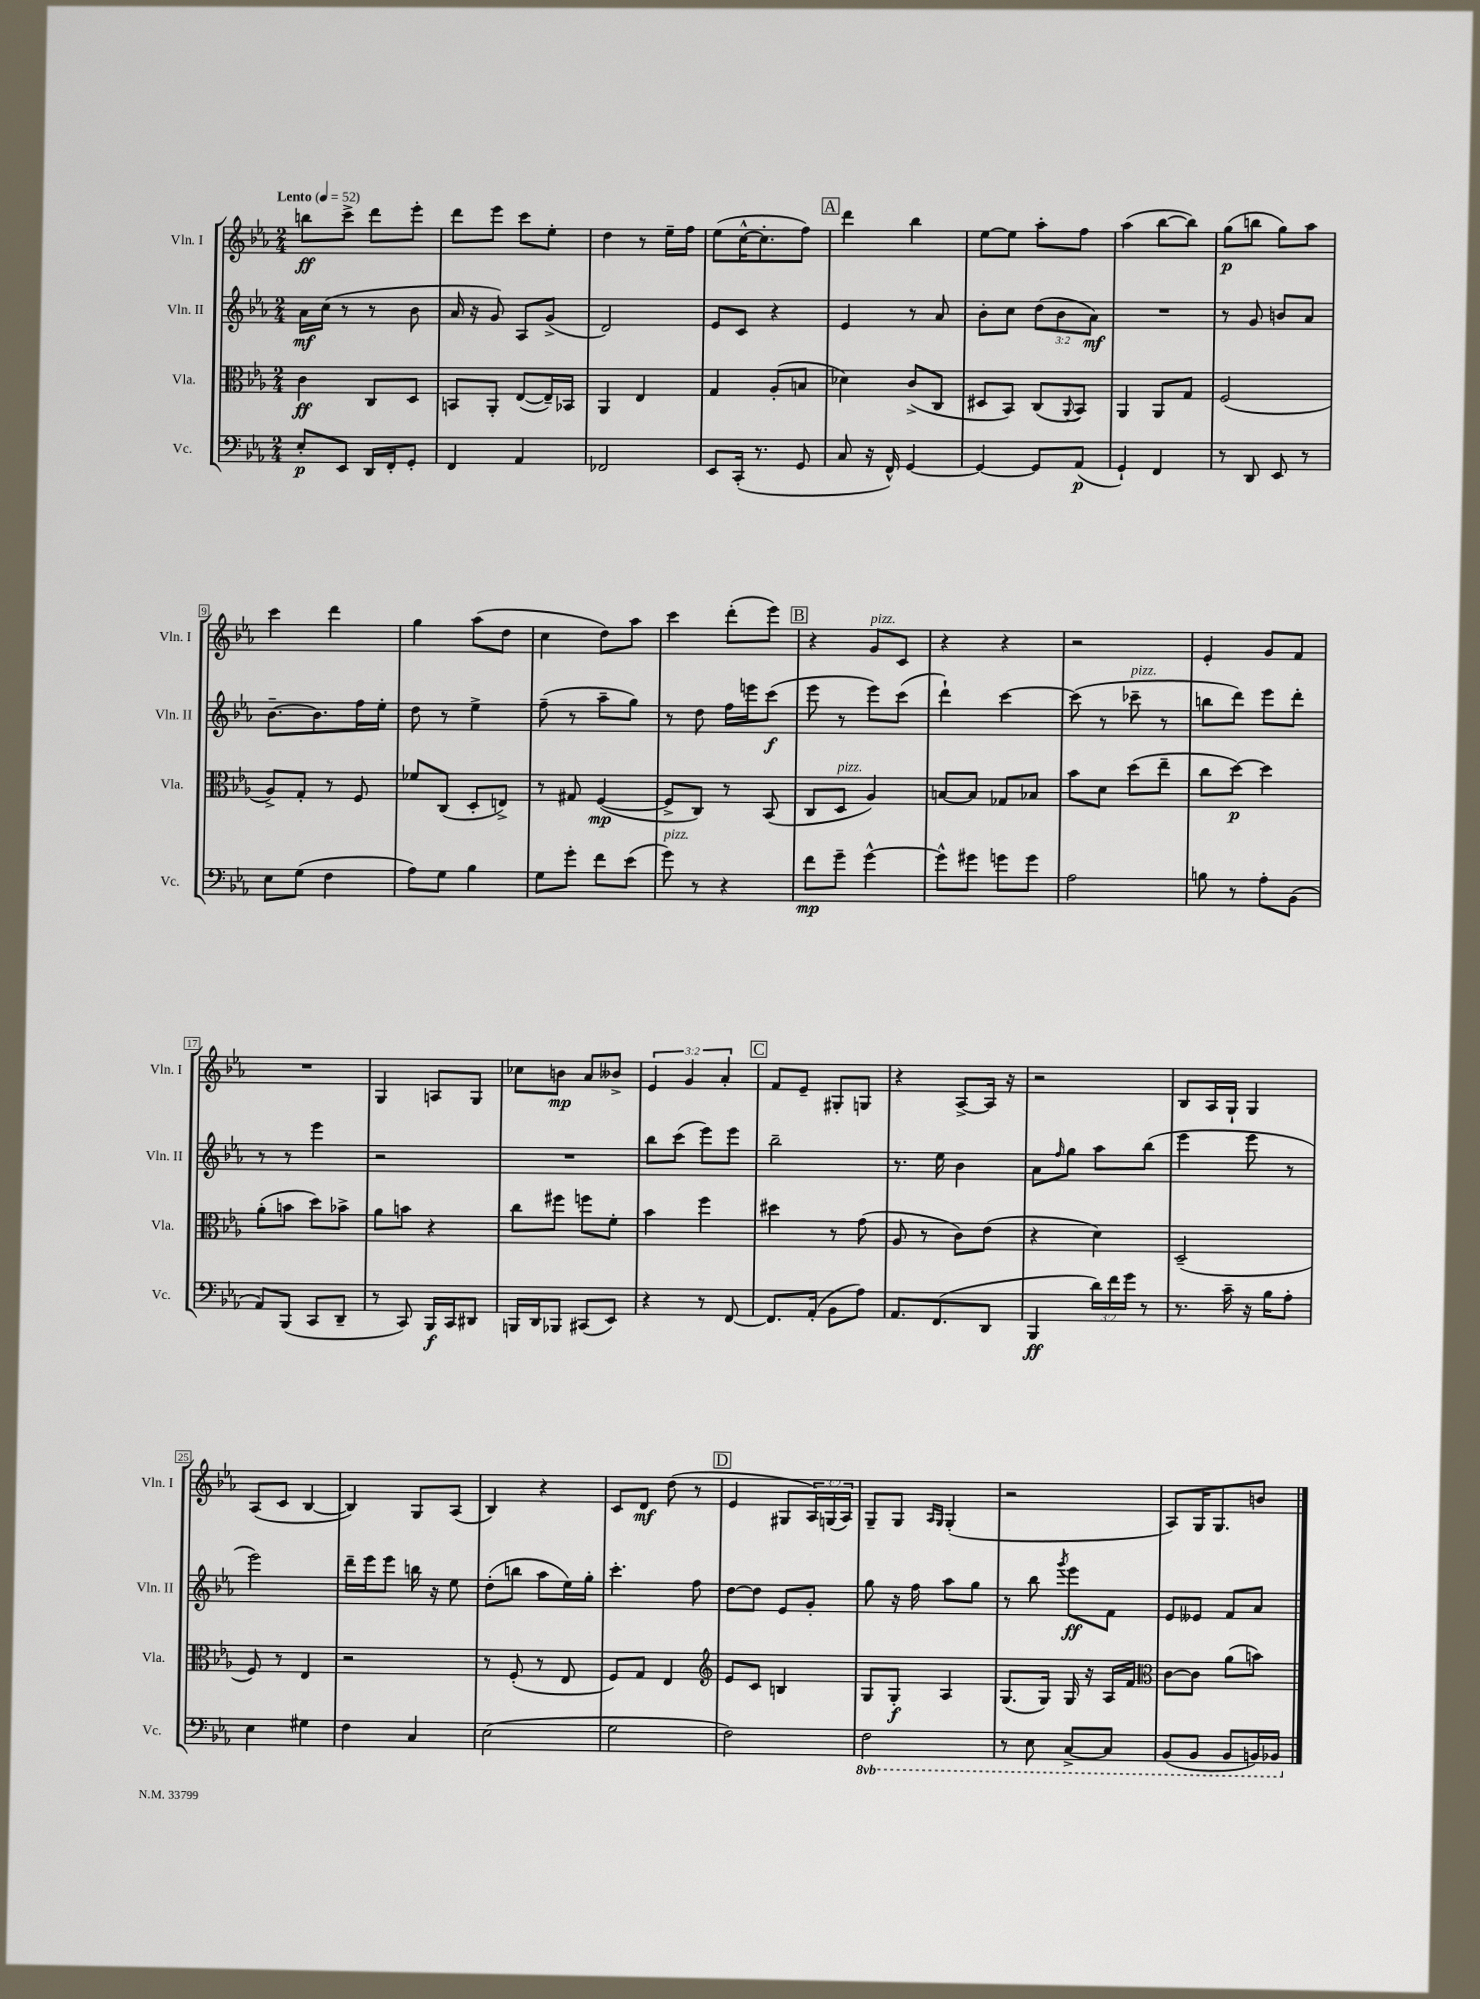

**kern	**dynam	**kern	**dynam	**kern	**dynam	**kern	**dynam
*part4	*part4	*part3	*part3	*part2	*part2	*part1	*part1
*staff4	*staff4	*staff3	*staff3	*staff2	*staff2	*staff1	*staff1
*I"Vc.	*	*I"Vla.	*	*I"Vln. II	*	*I"Vln. I	*
*I'Vc.	*	*I'Vla.	*	*I'Vln. II	*	*I'Vln. I	*
*clefF4	*	*clefC3	*	*clefG2	*	*clefG2	*
*k[b-e-a-]	*	*k[b-e-a-]	*	*k[b-e-a-]	*	*k[b-e-a-]	*
*M2/4	*	*M2/4	*	*M2/4	*	*M2/4	*
*MM52	*	*MM52	*	*MM52	*	*MM52	*
=1	=1	=1	=1	=1	=1	=1	=1
!	!	!	!	!	!	!LO:TX:a:B:t=Lento	!
8E-'/L	p	4c\	ff	16a-\LL	mf	8bbn\L	ff
.	.	.	.	(16cc\JJ	.	.	.
8EE-/J	.	.	.	8r	.	8ccc^\J	.
16DD/LL	.	8C/L	.	8r	.	8ddd\L	.
16FF'/J	.	.	.	.	.	.	.
8GG'/J	.	8D/J	.	8b-\	.	8eee-'\J	.
=2	=2	=2	=2	=2	=2	=2	=2
4FF/	.	8BBn/L	.	16a-/	.	8ddd\L	.
.	.	.	.	16r	.	.	.
.	.	8AA-'/J	.	8g/)	.	8eee-\J	.
4AA-/	.	([8E-/L	.	8A-/L	.	8ccc\L	.
.	.	16E-~/L])	.	(8g^/J	.	8ee-'\J	.
.	.	16BB-X/JJ	.	.	.	.	.
=3	=3	=3	=3	=3	=3	=3	=3
2FF-X/	.	4AA-/	.	2d/)	.	4dd\	.
.	.	4E-/	.	.	.	8r	.
.	.	.	.	.	.	16ee-~\LL	.
.	.	.	.	.	.	16ff\JJ	.
=4	=4	=4	=4	=4	=4	=4	=4
8EE-/L	.	4G/	.	8e-/L	.	(8ee-\L	.
(16CC'/Jk	.	.	.	8c/J	.	[16cc^^\K	.
8.r	.	.	.	.	.	8.cc'\]	.
.	.	(8A-'/L	.	4r	.	.	.
8GG/	.	8Bn/J	.	.	.	8ff\J)	.
!!LO:REH:place=s1:t=A
=5	=5	=5	=5	=5	=5	=5	=5
8C/	.	4d-X\)	.	4e-/	.	4ddd\	.
16r	.	.	.	.	.	.	.
16FF^^/)	.	.	.	.	.	.	.
[4GG/	.	(8c^/L	.	8r	.	4bb-\	.
.	.	8C/J	.	8a-/	.	.	.
=6	=6	=6	=6	=6	=6	=6	=6
4GG/_	.	8D#X/L	.	8b-'\L	.	[8ee-\L	.
.	.	8BB-/J)	.	8cc\J	.	8ee-\J]	.
8GG/L]	.	(8C/L	.	(12dd\L	.	8aa-'\L	.
.	.	.	.	12b-\	.	.	.
.	.	8qqAA-/	.	.	.	.	.
(8AA-/J	p	8BB-/J)	.	.	.	8ff\J	.
.	.	.	.	12a-\J)	mf	.	.
=7	=7	=7	=7	=7	=7	=7	=7
4GG`/)	.	4AA-/	.	2r	.	(4aa-\	.
4FF/	.	8AA-/L	.	.	.	[8bb-\L	.
.	.	8G/J	.	.	.	8bb-\J])	.
=8	=8	=8	=8	=8	=8	=8	=8
8r	.	(2F/	.	8r	.	(8gg\L	p
8DD/	.	.	.	8g/	.	8bbn\J	.
8EE-/	.	.	.	8bn/L	.	8gg\L)	.
8r	.	.	.	8a-/J	.	8aa-\J	.
!!LO:LB:g=z
=9	=9	=9	=9	=9	=9	=9	=9
8E-\L	.	8A-^/L)	.	[8.b-~\L	.	4ccc\	.
(8G\J	.	8G'/J	.	.	.	.	.
.	.	.	.	8.b-\]	.	.	.
4F\	.	8r	.	.	.	4ddd\	.
.	.	8F/	.	16ff\L	.	.	.
.	.	.	.	16ee-'\JJ	.	.	.
=10	=10	=10	=10	=10	=10	=10	=10
8A-\L)	.	8f-X/L	.	8dd\	.	4gg\	.
8G\J	.	(8C/J	.	8r	.	.	.
4B-\	.	8D'/L	.	4ee-^\	.	(8aa-\L	.
.	.	8En^/J)	.	.	.	8dd\J	.
=11	=11	=11	=11	=11	=11	=11	=11
8G\L	.	8r	.	(8ff~\	.	4cc\	.
8g'\J	.	8G#X/	.	8r	.	.	.
8f\L	.	([4F/	mp	8aa-~\L	.	8dd\L)	.
(8e-\J	.	.	.	8gg\J)	.	8aa-\J	.
=12	=12	=12	=12	=12	=12	=12	=12
!LO:TX:a:i:t=pizz.	!	!	!	!	!	!	!
8g\)	.	8F^/L]	.	8r	.	4ccc\	.
8r	.	8C/J)	.	8dd\	.	.	.
4r	.	8r	.	16ff\LL	.	(8ddd'\L	.
.	.	.	.	16eeen\J	.	.	.
.	.	(8BB-/	.	(8ccc\J	f	8eee-\J)	.
!!LO:REH:place=s1:t=B
=13	=13	=13	=13	=13	=13	=13	=13
8f\L	mp	8C/L	.	8eee-\	.	4r	.
!	!	!LO:TX:a:i:t=pizz.	!	!	!	!	!
8g~\J	.	8D/J	.	8r	.	.	.
!	!	!	!	!	!	!LO:TX:a:i:t=pizz.	!
[4g^^\	.	4A-/)	.	8eee-\L)	.	8g/L	.
.	.	.	.	(8ccc\J	.	8c/J	.
=14	=14	=14	=14	=14	=14	=14	=14
8g^^\L]	.	[8Bn/L	.	4ddd`\)	.	4r	.
8g#X\J	.	8B/J]	.	.	.	.	.
8gn\L	.	8G-X/L	.	[4ccc\	.	4r	.
8g\J	.	8B-X/J	.	.	.	.	.
=15	=15	=15	=15	=15	=15	=15	=15
2A-\	.	8b-\L	.	(8ccc\]	.	2r	.
.	.	8d\J	.	8r	.	.	.
!	!	!	!	!LO:TX:a:i:t=pizz.	!	!	!
.	.	(8dd\L	.	8ccc-X~\	.	.	.
.	.	8ee-~\J	.	8r	.	.	.
=16	=16	=16	=16	=16	=16	=16	=16
8Bn\	.	8cc\L	.	8bbn\L	.	4e-'/	.
8r	.	[8dd\J)	p	8ddd\J)	.	.	.
8A-'\L	.	4dd\]	.	8eee-\L	.	8g/L	.
(8BB-\J	.	.	.	8ddd'\J	.	8f/J	.
!!LO:LB:g=z
=17	=17	=17	=17	=17	=17	=17	=17
8AA-/L)	.	(8a-'\L	.	8r	.	2r	.
(8BBB-/J	.	8bn\J	.	8r	.	.	.
8CC/L	.	8dd\L)	.	4eee-\	.	.	.
8DD~/J	.	8b-X^\J	.	.	.	.	.
=18	=18	=18	=18	=18	=18	=18	=18
8r	.	8a-\L	.	2r	.	4G/	.
8CC/)	.	8bn\J	.	.	.	.	.
16BBB-/LL	f	4r	.	.	.	8An/L	.
16CC/J	.	.	.	.	.	.	.
8DD#X/J	.	.	.	.	.	8G/J	.
=19	=19	=19	=19	=19	=19	=19	=19
16BBBn/LL	.	8cc\L	.	2r	.	8cc-X\L	.
16DD/J	.	.	.	.	.	.	.
8BBB-X/J	.	8ff#X\J	.	.	.	8bn\J	mp
(8CC#X/L	.	8ffn\L	.	.	.	8a-/L	.
8EE-/J)	.	8f'\J	.	.	.	8b--X^/J	.
=20	=20	=20	=20	=20	=20	=20	=20
4r	.	4b-\	.	8bb-\L	.	6e-/	.
.	.	.	.	(8ccc\J	.	.	.
.	.	.	.	.	.	6g/	.
8r	.	4ff\	.	8eee-\L)	.	.	.
.	.	.	.	.	.	6a-'/	.
[8FF/	.	.	.	8eee-\J	.	.	.
!!LO:REH:place=s1:t=C
=21	=21	=21	=21	=21	=21	=21	=21
8.FF/L]	.	4dd#X\	.	2bb-~\	.	8f/L	.
.	.	.	.	.	.	8e-~/J	.
(16AA-'/Jk	.	.	.	.	.	.	.
8BB-\L	.	8r	.	.	.	8G#X'/L	.
8A-\J)	.	(8g\	.	.	.	8Gn/J	.
=22	=22	=22	=22	=22	=22	=22	=22
8.AA-/L	.	8A-/	.	8.r	.	4r	.
.	.	8r	.	.	.	.	.
(8.FF/	.	.	.	16ee-\	.	.	.
.	.	8c\L)	.	4b-\	.	[8A-^/L	.
8DD/J	.	(8e-\J	.	.	.	16A-/Jk]	.
.	.	.	.	.	.	16r	.
=23	=23	=23	=23	=23	=23	=23	=23
4BBB-/	ff	4r	.	8a-\L	.	2r	.
.	.	.	.	16qqff/	.	.	.
.	.	.	.	8gg\J	.	.	.
24d\LL)	.	4d\)	.	8aa-\L	.	.	.
24f\	.	.	.	.	.	.	.
24g\JJ	.	.	.	.	.	.	.
8r	.	.	.	(8bb-\J	.	.	.
=24	=24	=24	=24	=24	=24	=24	=24
8.r	.	(2D~/	.	4eee-\	.	8B-/L	.
.	.	.	.	.	.	16A-/L	.
16c~\	.	.	.	.	.	16G`/JJ	.
16r	.	.	.	8eee-\	.	4G/	.
16B-\KL	.	.	.	.	.	.	.
8A-'\J	.	.	.	8r	.	.	.
!!LO:LB:g=z
=25	=25	=25	=25	=25	=25	=25	=25
4E-\	.	8F/)	.	2eee-\)	.	(8A-/L	.
.	.	8r	.	.	.	8c/J	.
4G#X\	.	4E-/	.	.	.	[4B-/	.
=26	=26	=26	=26	=26	=26	=26	=26
4F\	.	2r	.	16ddd~\LL	.	4B-/])	.
.	.	.	.	16eee-\J	.	.	.
.	.	.	.	8eee-\J	.	.	.
4C/	.	.	.	16bbn\	.	8G/L	.
.	.	.	.	16r	.	.	.
.	.	.	.	8ee-\	.	(8A-/J	.
=27	=27	=27	=27	=27	=27	=27	=27
(2E-\	.	8r	.	(8dd'\L	.	4B-/)	.
.	.	(8F'/	.	8bbn\J	.	.	.
.	.	8r	.	8aa-\L	.	4r	.
.	.	8E-/	.	16ee-\L)	.	.	.
.	.	.	.	16gg'\JJ	.	.	.
=28	=28	=28	=28	=28	=28	=28	=28
2G\	.	8F/L)	.	4.ccc'\	.	8c/L	.
.	.	8G/J	.	.	.	8d/J	mf
.	.	4E-/	.	.	.	(8dd\	.
.	.	.	.	8ff\	.	8r	.
!!LO:REH:place=s1:t=D
=29	=29	=29	=29	=29	=29	=29	=29
*	*	*clefG2	*	*	*	*	*
2F\)	.	8e-/L	.	[8dd\L	.	4e-/	.
.	.	8c/J	.	8dd\J]	.	.	.
.	.	4Bn/	.	8e-/L	.	8G#X/L	.
.	.	.	.	8g'/J	.	24A-/L)	.
.	.	.	.	.	.	(24Gn/	.
.	.	.	.	.	.	24A-/JJ)	.
=30	=30	=30	=30	=30	=30	=30	=30
*8ba	*	*	*	*	*	*	*
2FF\	.	8G/L	.	8gg\	.	8G~/L	.
.	.	8G'/J	f	16r	.	8G/J	.
.	.	.	.	16ff\	.	.	.
.	.	.	.	.	.	16qqA-/LL	.
.	.	.	.	.	.	16qqG/JJ	.
.	.	4A-/	.	8aa-\L	.	(4G'/	.
.	.	.	.	8gg\J	.	.	.
=31	=31	=31	=31	=31	=31	=31	=31
8r	.	(8.G/L	.	8r	.	2r	.
8EE-\	.	.	.	8bb-\	.	.	.
.	.	16G/Jk)	.	.	.	.	.
.	.	.	.	8qggg/	.	.	.
[8CC^/L	.	16G/	.	8eee-\L	ff	.	.
.	.	16r	.	.	.	.	.
8CC/J]	.	16A-/LL	.	8f\J	.	.	.
.	.	16f/JJ	.	.	.	.	.
=32	=32	=32	=32	=32	=32	=32	=32
*	*	*clefC3	*	*	*	*	*
(8BBB-/L	.	[8c\L	.	8e-/L	.	8A-/L)	.
8BBB-/J	.	8c\J]	.	8e--X/J	.	16G/K	.
.	.	.	.	.	.	8.G/	.
8BBB-/L	.	(8a-\L	.	8f/L	.	.	.
16BBBn/L)	.	8bn\J)	.	8a-/J	.	8bn/J	.
16BBB-X/JJ	.	.	.	.	.	.	.
*X8ba	*	*	*	*	*	*	*
==	==	==	==	==	==	==	==
*-	*-	*-	*-	*-	*-	*-	*-
